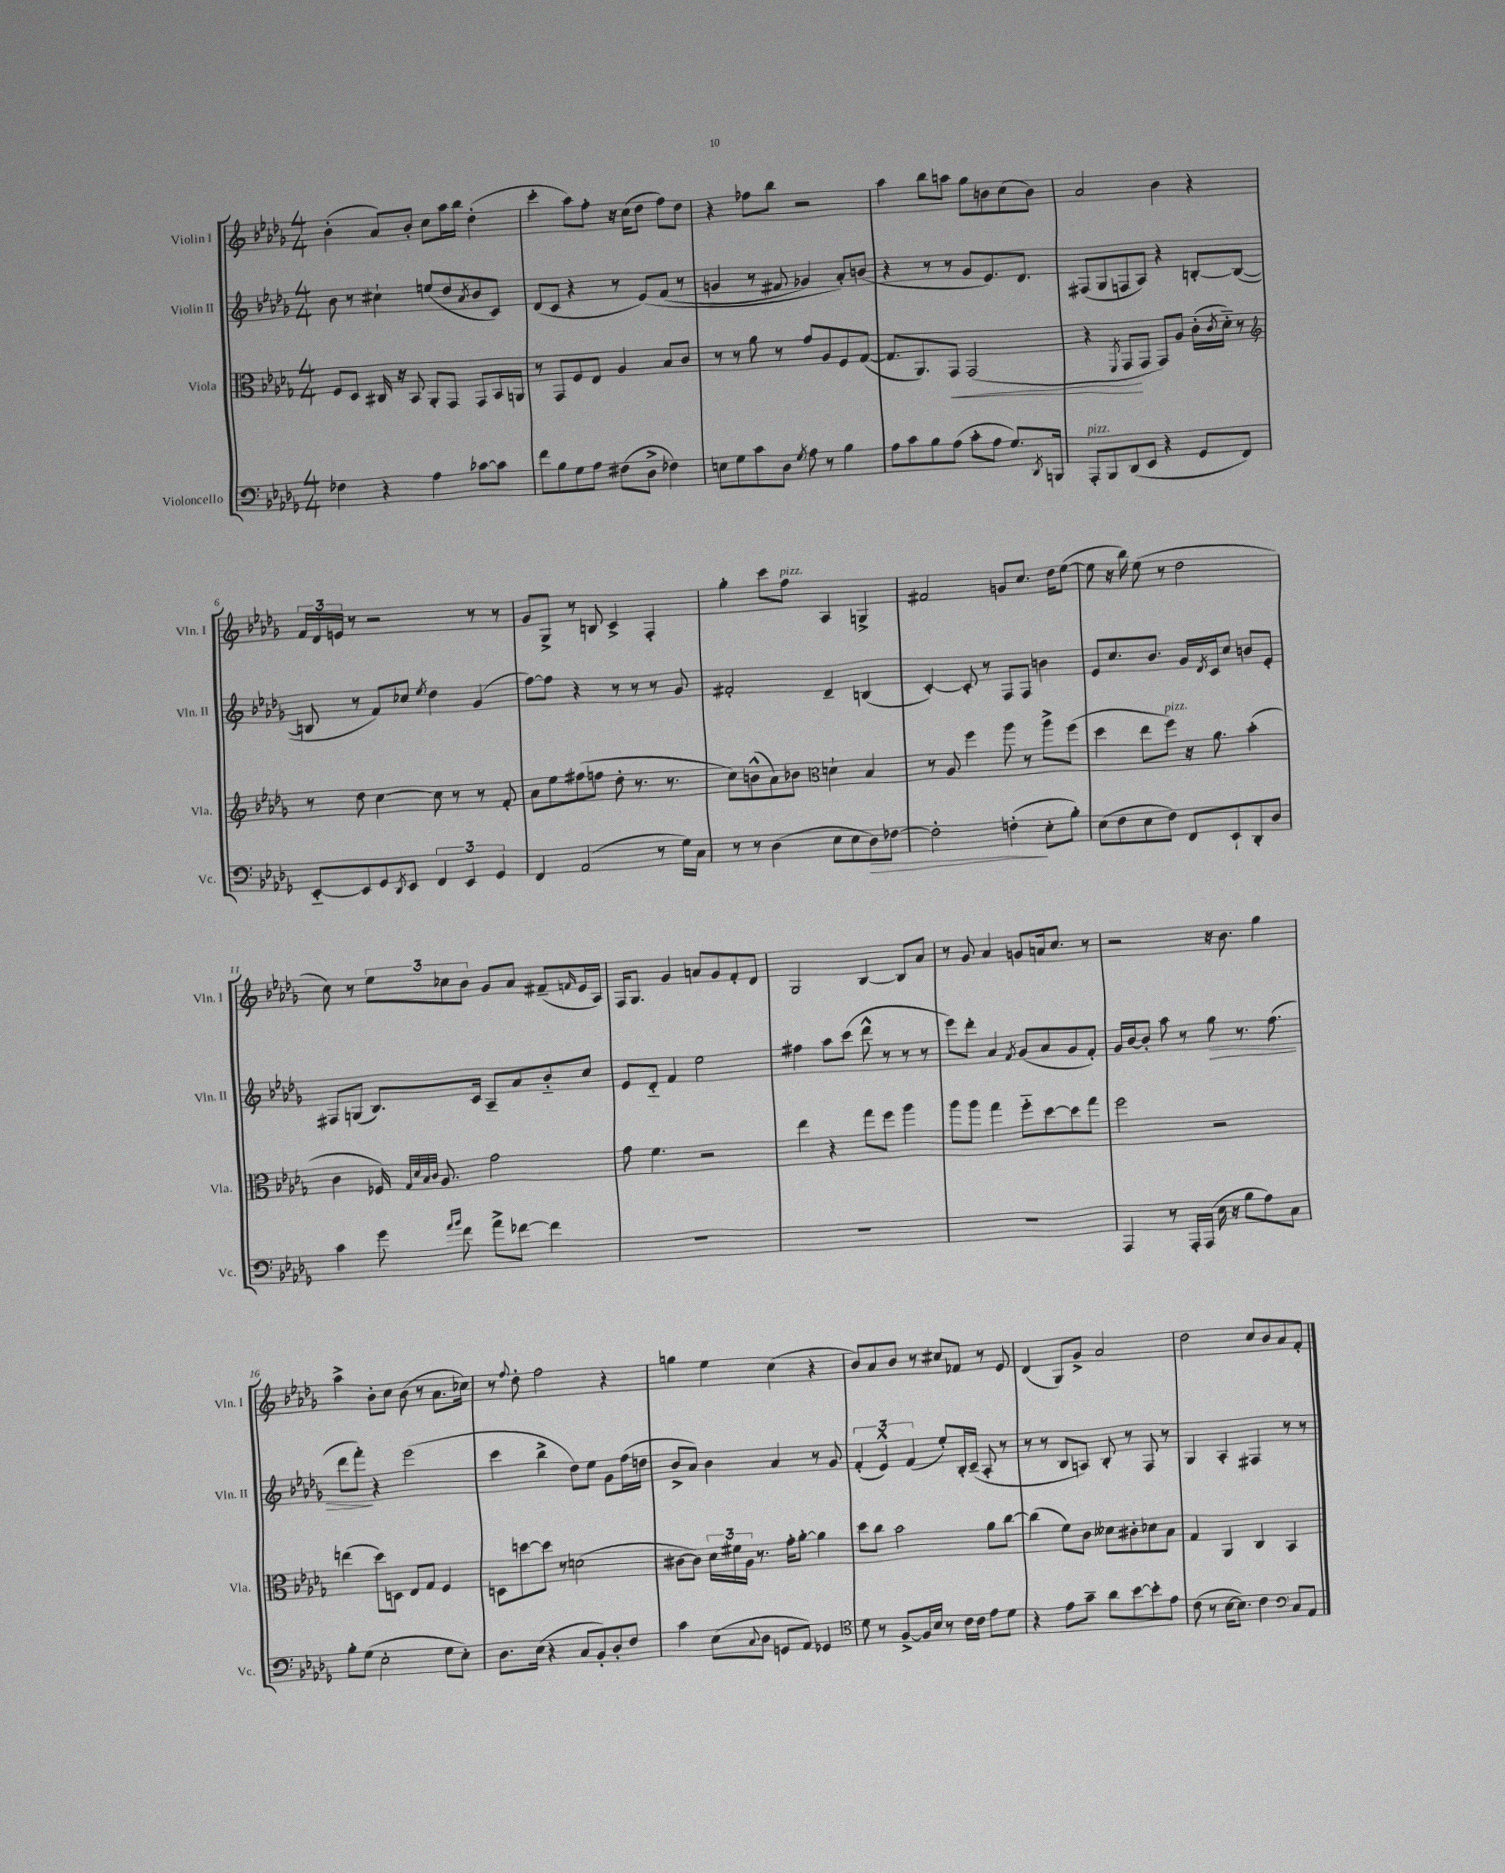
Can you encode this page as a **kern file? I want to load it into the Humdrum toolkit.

**kern	**dynam	**kern	**dynam	**kern	**dynam	**kern
*part4	*part4	*part3	*part3	*part2	*part2	*part1
*staff4	*staff4	*staff3	*staff3	*staff2	*staff2	*staff1
*I"Violoncello	*	*I"Viola	*	*I"Violin II	*	*I"Violin I
*I'Vc.	*	*I'Vla.	*	*I'Vln. II	*	*I'Vln. I
*clefF4	*	*clefC3	*	*clefG2	*	*clefG2
*k[b-e-a-d-g-]	*	*k[b-e-a-d-g-]	*	*k[b-e-a-d-g-]	*	*k[b-e-a-d-g-]
*M4/4	*	*M4/4	*	*M4/4	*	*M4/4
=1	=1	=1	=1	=1	=1	=1
4F-X\	.	8F/L	.	8b-\	.	(4b-'\
.	.	8D-/J	.	8r	.	.
4r	.	16C#X/	.	4cc#X`\	.	8a-/L)
.	.	16r	.	.	.	.
.	.	8BB-/	.	.	.	8b-'/J
4A-\	.	8AA-'/L	.	(8een/L	.	8cc\L
.	.	8GG-/J	.	8dd-/	.	16aa-\L
.	.	.	.	.	.	16bb-\JJ
.	.	.	.	8qa-/	.	.
[8c-X\L	.	8GG-/L	.	8b-/	.	(4dd-'\
8c-\J]	.	16BB-/L	.	8c/J)	.	.
.	.	16AAn/JJ	.	.	.	.
=2	=2	=2	=2	=2	=2	=2
8f\L	.	8r	.	(8d-/L	.	4ccc'\
8B-\	.	8GG-/L	.	8c/J	.	.
8G-\	.	8F/	.	4r	.	8aa-\L)
8A-\J	.	8E-/J	.	.	.	8ff'\J
(8F#X\L	.	4A-/	.	8r	.	16r
.	.	.	.	.	.	(16cc\KL
8D-^\J	.	.	.	(8e-/L)	.	8dd-\J
4F-X\)	.	8B-/L	.	(8f/J	.	8ff\L)
.	.	8c/J	.	8r	.	8dd-\J
=3	=3	=3	=3	=3	=3	=3
8En\L	.	8r	.	4gn/	.	4r
8G-\	.	8r	.	.	.	.
8c\	.	8a-\	.	8r	.	8ff-X\L
8D-\J	.	8r	.	8f#X/	.	8bb-\J
8qG-/	.	.	.	.	.	.
8A-\	.	8g-/L	.	4g-X/)	.	2r
8r	.	8A-/	.	.	.	.
4B-\	.	8F/	.	8a-'/L)	.	.
.	.	([8G-/J	.	(8bn/J	.	.
=4	=4	=4	=4	=4	=4	=4
8A-\L	.	8.G-/L]	.	4r	.	4aa-\
8c\	.	.	.	.	.	.
.	.	8.AA-/)	.	.	.	.
8B-\	.	.	.	8r	.	8bb-\L
!	!	!	!LO:HP:b	!	!	!
(8A-\J	.	8GG-/J	<	8r	.	8aan\J
8c'\L	.	(2GG-/	.	8g-/L	.	8gg-\L
8A-\J	.	.	.	8.e-/)	.	8bn\
8.G-/L)	.	.	.	.	.	(8cc\
.	.	.	.	8.d-/J	.	.
.	.	.	.	.	.	8b\J)
8qDD-/	.	.	.	.	.	.
16BBBn/Jk	.	.	.	.	.	.
=5	=5	=5	=5	=5	=5	=5
!LO:TX:a:i:t=pizz.	!	!	!	!	!	!
8AAA-'/L	.	4r	.	(8F#X/L	.	2a-/
8BBB-/	.	.	.	8G-/	.	.
.	.	8qFF/	.	.	.	.
(8DD-/	.	8GG-/L	.	8Fn/	.	.
8EE-/J	.	8GG-/J	[	8A-/J)	.	.
4r	.	8GG-/L)	.	4r	.	4b-\
.	.	8A-/J	.	.	.	.
8GG-/L	.	(16c'\LL	.	[8Bn'/L	.	4r
.	.	8qc/	.	.	.	.
.	.	16d-\JJ)	.	.	.	.
8FF/J)	.	8r	.	(8B/J_	.	.
!!LO:LB:g=z
=6	=6	=6	=6	=6	=6	=6
*	*	*clefG2	*	*	*	*
[8EE-/L	.	8r	.	8Bn/]	.	24f/LL
.	.	.	.	.	.	24d-/
.	.	.	.	.	.	24en/JJ
8EE-/]	.	8dd-\	.	8r	.	8r
8GG-/	.	[4cc\	.	8f/L)	.	2r
8qDD-/	.	.	.	.	.	.
8EE-/J	.	.	.	8cc-X/J	.	.
.	.	.	.	8qee-/	.	.
6FF/	.	8cc\]	.	4dd-\	.	.
.	.	8r	.	.	.	.
6EE-/	.	.	.	.	.	.
.	.	8r	.	(4g-/	.	8r
6GG-/	.	.	.	.	.	.
.	.	8f'/	.	.	.	8r
=7	=7	=7	=7	=7	=7	=7
4FF/	.	8a-\L	.	[8ff\L)	.	8g-/L
.	.	8ee-\	.	8ff\J]	.	8G-^/J
(2AA-/	.	(8ff#X\	.	4r	.	8r
.	.	8ffn\J	.	.	.	8Bn/
.	.	8dd-'\	.	8r	.	4c^/
.	.	8.r	.	8r	.	.
8r	.	.	.	8r	.	4F'/
.	.	8.r	.	.	.	.
16G-\LL)	.	.	.	8g-/	.	.
16C\JJ	.	.	.	.	.	.
=8	=8	=8	=8	=8	=8	=8
8r	.	8cc\L)	.	2f#X'/	.	4gg-'\
8r	.	(8bn^^\	.	.	.	.
(4D-\	.	8a-\)	.	.	.	8ccc\L
!	!	!	!	!	!	!LO:TX:a:i:t=pizz.
.	.	8b-X\J	.	.	.	8ff\J
*	*	*clefC3	*	*	*	*
8E-\L	.	4dn`\	.	4d-~/	.	4A-/
8E-\	.	.	.	.	.	.
!	!LO:HP:b	!	!	!	!	!
8D-\)	>	4B-/	.	(4Bn/	.	4Gn^/
[8F-X\J	.	.	.	.	.	.
=9	=9	=9	=9	=9	=9	=9
2F-'\]	.	8r	.	[4c'/)	.	2f#X/
.	.	8A-/	.	.	.	.
.	.	4ff\	.	8c'/]	.	.
.	.	.	.	8r	.	.
(4Fn'\	.	8aa-\	.	8F/L	.	8gn/L
.	.	8r	.	8F/J	.	8.cc/J
8E-'\L	]	8aa-^\L	.	4bn\	.	.
.	.	.	.	.	.	16dd-\KL
8B-'\J)	.	(8ff\J	.	.	.	([8ee-\J
=10	=10	=10	=10	=10	=10	=10
(8E-\L	.	4dd-\	.	8e-/L	.	8ee-\]
8F\	.	.	.	8.cc/	.	16r
.	.	.	.	.	.	16bb-\)
8E-\	.	8ee-\L	.	.	.	(8ee-\
.	.	.	.	8.b-/J	.	.
!	!	!LO:TX:a:i:t=pizz.	!	!	!	!
8F\J)	.	8ff\J)	.	.	.	8r
8FF/L	.	16r	.	16g-/LL	.	2dd-\
.	.	.	.	8qd-/	.	.
.	.	8.a-\	.	16c/J	.	.
8EE-`/	.	.	.	8cc/J	.	.
8DD-'/	.	(4b-'\	.	8bn/L	.	.
8D-/J	.	.	.	8e-'/J	.	.
!!LO:LB:g=z
=11	=11	=11	=11	=11	=11	=11
4c\	.	4c\	.	8F#X/L	.	8cc\)
.	.	.	.	(8Gn/J	.	8r
8g-\	.	16F-X/)	.	8.B-/L)	.	12ee-\L
.	.	32qqG-/LLL	.	.	.	.
.	.	32qqd-/	.	.	.	.
.	.	32qqB-/	.	.	.	.
.	.	32qqc/JJJ	.	.	.	.
.	.	8.A-/	.	.	.	.
.	.	.	.	.	.	12cc-X\
16qqa-/LL	.	.	.	.	.	.
16qqb-/JJ	.	.	.	.	.	.
8f\	.	.	.	.	.	.
.	.	.	.	.	.	12b-\J
.	.	.	.	16c/Jk	.	.
8a-^\L	.	2g-\	.	8A-~/L	.	8g-/L
[8f-X\J	.	.	.	8a-/	.	8a-/J
4f-\]	.	.	.	8b-/	.	(8f#X~/L
.	.	.	.	.	.	16qqfn/
.	.	.	.	8cc/J	.	16e-/L
.	.	.	.	.	.	16A-/JJ)
=12	=12	=12	=12	=12	=12	=12
1r	.	8g-\	.	8e-/L	.	16F/KL
.	.	.	.	.	.	8.G-/J
.	.	4.f\	.	8d-/J	.	.
.	.	.	.	4f/	.	4g-/
.	.	2r	.	2ee-\	.	8an/L
.	.	.	.	.	.	8g-/
.	.	.	.	.	.	8f'/
.	.	.	.	.	.	8d-/J
=13	=13	=13	=13	=13	=13	=13
1r	.	4ee-\	.	4ff#X\	.	2G-/
.	.	4r	.	8aa-\L	.	.
.	.	.	.	(8ccc\J	.	.
.	.	8gg-\L	.	8ddd-^^\	.	[4B-/
.	.	8ff\J	.	8r	.	.
.	.	4aa-\	.	8r	.	8B-/L]
.	.	.	.	8r	.	8a-/J
=14	=14	=14	=14	=14	=14	=14
1r	.	8aa-\L	.	8eee-\L)	.	8r
.	.	8aa-\J	.	8ddd-'\J	.	8g-/
.	.	4gg-\	.	4a-/	.	4a-/
.	.	.	.	8qf/	.	.
.	.	8ff\L	.	(8g-/L	.	8gn/L
.	.	[8dd-\	.	8a-/	.	16an/k
.	.	.	.	.	.	8.cc/J
.	.	8dd-\]	.	8g-/	.	.
.	.	8gg-\J	.	8f'/J)	.	8r
=15	=15	=15	=15	=15	=15	=15
4AAA-/	.	2ff\	.	16g-/LL	.	2r
.	.	.	.	[16b-/J	.	.
.	.	.	.	8b-'/J]	.	.
8r	.	.	.	8aa-\	.	.
16AAA-'/LL	.	.	.	8r	.	.
(16AAA-/JJ	.	.	.	.	.	.
!	!	!	!	!	!LO:HP:b	!
16E-\	.	2r	.	8gg-\	>	16r
16r	.	.	.	.	.	8.b-\
8B-\L	.	.	.	8.r	.	.
8A-\)	.	.	.	.	.	4gg-\
.	.	.	.	(8.ff\	.	.
8C\J	.	.	.	.	.	.
!!LO:LB:g=z
=16	=16	=16	=16	=16	=16	=16
8B-'\L	.	(4een\	.	8ddd-\L	.	4aa-^\
(8G-\J	.	.	.	8fff'\J)	.	.
2E-'\	.	8dd-\L)	.	4r	]	8b-'\L
.	.	8Dn\J	.	.	.	8cc\J
.	.	8E-/L	.	(2eee-\	.	(8b-\
.	.	8G-/J	.	.	.	8r
8G-\L	.	4F/	.	.	.	8.a-\L
8E-'\J)	.	.	.	.	.	.
.	.	.	.	.	.	16cc-X\Jk)
=17	=17	=17	=17	=17	=17	=17
8.D-\L	.	8Dn\L	.	4ccc\	.	8r
.	.	.	.	.	.	8qqff/
.	.	[8ddn\	.	.	.	8dd-'\
(16E-\Jk	.	.	.	.	.	.
4r	.	8dd\J]	.	4bb-^\	.	2ff\
.	.	8r	.	.	.	.
8C/L	.	(2dn\	.	8dd-\L)	.	.
8BB-'/)	.	.	.	8ee-\J	.	.
8D-'/	.	.	.	8g-\L	.	4r
8F/J	.	.	.	(16ff\L	.	.
.	.	.	.	16ddn\JJ	.	.
=18	=18	=18	=18	=18	=18	=18
4c\	.	[8c#X\L	.	8b-^/L	.	4ggn\
.	.	8c#\J])	.	8a-/J)	.	.
(8E-\L	.	24d-\LL	.	4b-\	.	4ee-\
.	.	24f#X\	.	.	.	.
.	.	24A-\JJ	.	.	.	.
8qqC/	.	.	.	.	.	.
8D-\J	.	8.r	.	.	.	.
8GGn/L	.	.	.	4a-/	.	(4cc\
.	.	16g-'\KL	.	.	.	.
8AA-/J)	.	[8a-'\J	.	.	.	.
4GG-X/	.	4a-\]	.	8r	.	4r
.	.	.	.	8g-/	.	.
=19	=19	=19	=19	=19	=19	=19
*clefC4	*	*	*	*	*	*
8d-\	.	8dd-\L	.	(6f'/	.	8b-/L)
8r	.	8cc\J	.	.	.	8a-/
.	.	.	.	6e-^^/)	.	.
[8F^/L	.	2b-\	.	.	.	8b-/J
.	.	.	.	(6f/	.	.
16F/L]	.	.	.	.	.	8r
16B-/JJ	.	.	.	.	.	.
8r	.	.	.	8ee-'/L)	.	8cc#X/L
16c\LL	.	.	.	16B-'/L	.	8f-X/J
16c\JJ	.	.	.	(16c~/JJ	.	.
8e-\L	.	8a-\L	.	8A-'/	.	8r
8d-\J	.	[8cc\J	.	8r	.	8e-/
=20	=20	=20	=20	=20	=20	=20
4r	.	(4cc\]	.	8r	.	(4d-/
.	.	.	.	8r	.	.
8e-\L	.	8f\L)	.	8B-/L	.	8G-/L)
8g-~\J	.	8c\J	.	8An/J)	.	8g-^/J
8a-\L	.	8d--X\L	.	8B-'/	.	2a-/
[8b-\	.	8c#X'\	.	8r	.	.
8b-'\]	.	8d-X\	.	8F/	.	.
8e-\J	.	8B-\J	.	8r	.	.
=21	=21	=21	=21	=21	=21	=21
(8c\	.	4G-/	.	4G-/	.	2dd-\
8r	.	.	.	.	.	.
[16B-\KL	.	4AA-/	.	4A-'/	.	.
8.B-\J])	.	.	.	.	.	.
4c\	.	4C/	.	4F#X/	.	8cc/L
.	.	.	.	.	.	8b-/
*clefF4	*	*	*	*	*	*
8C/L	.	4BB-/	.	8r	.	8a-/
8AA-/J	.	.	.	8r	.	8f'/J
==	==	==	==	==	==	==
*-	*-	*-	*-	*-	*-	*-
